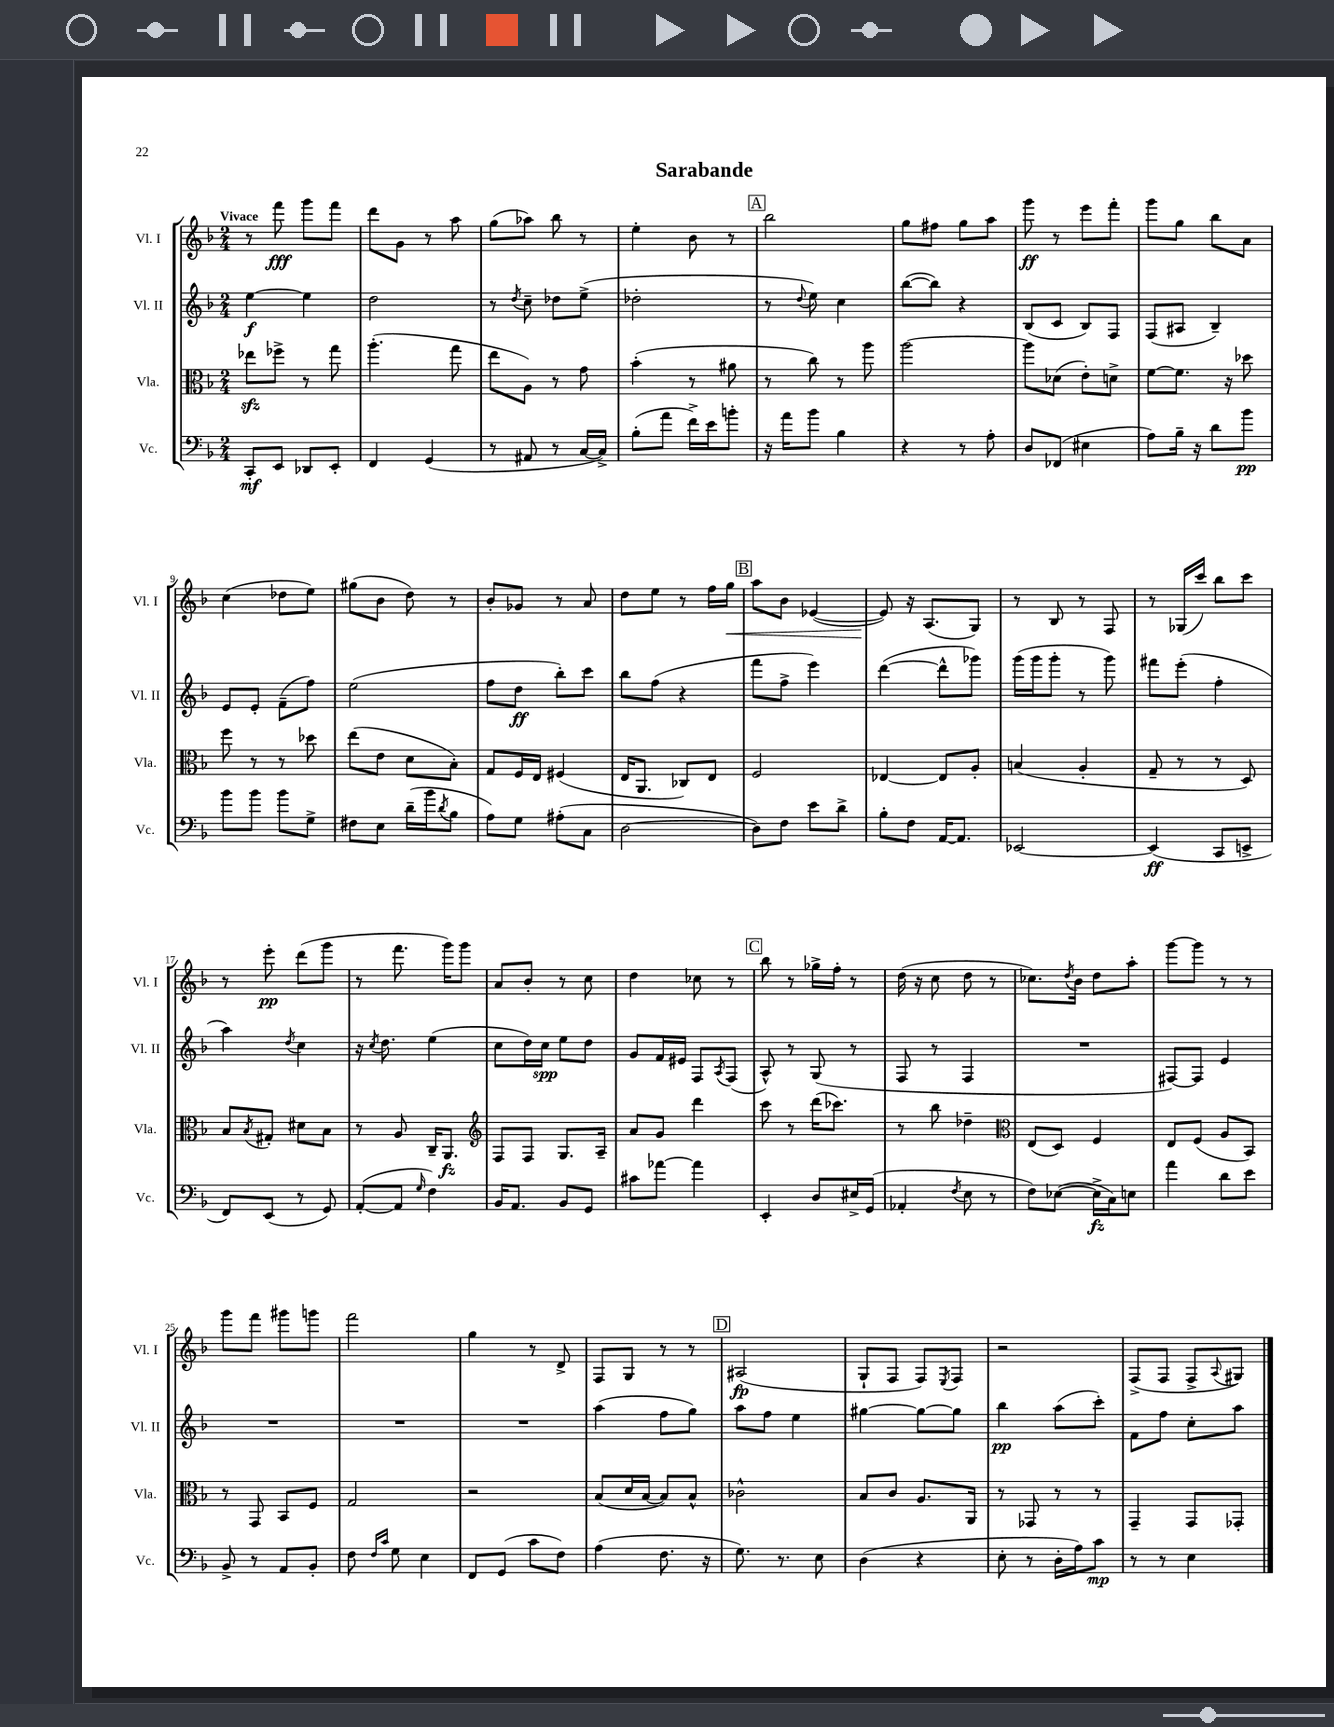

**kern	**dynam	**kern	**dynam	**kern	**dynam	**kern	**dynam
*part4	*part4	*part3	*part3	*part2	*part2	*part1	*part1
*staff4	*staff4	*staff3	*staff3	*staff2	*staff2	*staff1	*staff1
*I"Vc.	*	*I"Vla.	*	*I"Vl. II	*	*I"Vl. I	*
*I'Vc.	*	*I'Vla.	*	*I'Vl. II	*	*I'Vl. I	*
*clefF4	*	*clefC3	*	*clefG2	*	*clefG2	*
*k[b-]	*	*k[b-]	*	*k[b-]	*	*k[b-]	*
*M2/4	*	*M2/4	*	*M2/4	*	*M2/4	*
=1	=1	=1	=1	=1	=1	=1	=1
!	!	!	!	!	!	!LO:TX:a:B:t=Vivace	!
8CC'/L	mf	8ee-Xzz\L	.	[4ee\	f	8r	.
8EE/J	.	8ff-X^\J	.	.	.	8fff\	fff
8DD-X/L	.	8r	.	4ee\]	.	8ggg\L	.
8EE'/J	.	8gg\	.	.	.	8fff\J	.
=2	=2	=2	=2	=2	=2	=2	=2
4FF/	.	(4.aa'\	.	2dd\	.	8ddd\L	.
.	.	.	.	.	.	8g\J	.
(4GG/	.	.	.	.	.	8r	.
.	.	8gg\	.	.	.	8aa\	.
=3	=3	=3	=3	=3	=3	=3	=3
8r	.	8ee\L	.	8r	.	(8gg\L	.
.	.	.	.	8qdd/	.	.	.
8AA#X/	.	8A\J)	.	8cc~\	.	8aa-X\J)	.
8r	.	8r	.	8dd-X\L	.	8bb-\	.
[16C/LL	.	8g\	.	(8ee^\J	.	8r	.
16C^/JJ])	.	.	.	.	.	.	.
=4	=4	=4	=4	=4	=4	=4	=4
(8B-'\L	.	(4b-'\	.	2dd-X'\	.	4ee'\	.
8a\J	.	.	.	.	.	.	.
16f^\LL)	.	8r	.	.	.	8b-\	.
16e\J	.	.	.	.	.	.	.
8bn'\J	.	8a#X\	.	.	.	8r	.
!!LO:REH:place=s1:t=A
=5	=5	=5	=5	=5	=5	=5	=5
16r	.	8r	.	8r	.	2bb-\	.
16a\KL	.	.	.	.	.	.	.
.	.	.	.	8qqdd/	.	.	.
8b-\J	.	8cc\)	.	8ee\)	.	.	.
4B-\	.	8r	.	4cc\	.	.	.
.	.	8aa\	.	.	.	.	.
=6	=6	=6	=6	=6	=6	=6	=6
4r	.	[2aa\	.	([8bb-\L	.	8gg\L	.
.	.	.	.	8bb-\J])	.	8ff#X\J	.
8r	.	.	.	4r	.	8gg\L	.
8A'\	.	.	.	.	.	8aa\J	.
=7	=7	=7	=7	=7	=7	=7	=7
8D/L	.	8aa\L]	.	(8B-/L	.	8ggg\	ff
(8FF-X/J	.	(8d-X\J	.	8c/J	.	8r	.
4E#X\	.	8e'\L)	.	8B-/L)	.	8eee\L	.
.	.	8dn^\J	.	8F/J	.	8fff'\J	.
=8	=8	=8	=8	=8	=8	=8	=8
8A\L)	.	[8f\L	.	(8F/L	.	8ggg\L	.
16B-~\Jk	.	8.f\J]	.	8A#X/J	.	8gg\J	.
16r	.	.	.	.	.	.	.
8d\L	.	.	.	4B-~/)	.	8bb-\L	.
.	.	16r	.	.	.	.	.
8b-\J	pp	8dd-X\	.	.	.	8a\J	.
!!LO:LB:g=z
=9	=9	=9	=9	=9	=9	=9	=9
8b-\L	.	8ff\	.	8e/L	.	(4cc\	.
8b-\J	.	8r	.	8e'/J	.	.	.
8b-\L	.	8r	.	(8f~\L	.	8dd-X\L	.
8G^\J	.	8dd-X\	.	8ff\J)	.	8ee\J)	.
=10	=10	=10	=10	=10	=10	=10	=10
8F#X\L	.	(8ee\L	.	(2ee\	.	(8gg#X\L	.
8E\J	.	8e\J	.	.	.	8b-\J	.
(16d~\LL	.	8d\L	.	.	.	8dd\)	.
16b-\J	.	.	.	.	.	.	.
8qd/	.	.	.	.	.	.	.
8B-\J	.	8B-'\J)	.	.	.	8r	.
=11	=11	=11	=11	=11	=11	=11	=11
8A\L)	.	8G/L	.	8ff\L	.	8b-'/L	.
8G\J	.	16F/L	.	8dd\J	ff	8g-X/J	.
.	.	16E/JJ	.	.	.	.	.
(8A#X'\L	.	(4F#X/	.	8bb-'\L)	.	8r	.
8C\J	.	.	.	8ccc\J	.	8a/	.
=12	=12	=12	=12	=12	=12	=12	=12
[2D\	.	16E/KL	.	8bb-\L	.	8dd\L	.
.	.	8.AA/J	.	.	.	.	.
.	.	.	.	(8ff\J	.	8ee\J	.
.	.	8C-X/L)	.	4r	.	8r	.
.	.	8E/J	.	.	.	16ff\LL	.
!	!	!	!	!	!	!	!LO:HP:b
.	.	.	.	.	.	16gg\JJ	<
!!LO:REH:place=s1:t=B
=13	=13	=13	=13	=13	=13	=13	=13
8D\L])	.	2F/	.	8fff\L	.	8aa\L	.
8F\J	.	.	.	8ff^\J	.	8b-\J	.
8e\L	.	.	.	4eee\)	.	([4e-X/	.
8d^\J	.	.	.	.	.	.	.
=14	=14	=14	=14	=14	=14	=14	=14
8B-'\L	.	[4E-X/	.	([4ddd\	.	8e-/])	.
8F\J	.	.	.	.	.	16r	[
.	.	.	.	.	.	(8.A/L	.
[16AA/KL	.	8E-/L]	.	8ddd^^\L]	.	.	.
8.AA/J]	.	.	.	.	.	.	.
.	.	8A'/J	.	8ggg-X\J)	.	8G/J)	.
=15	=15	=15	=15	=15	=15	=15	=15
[2EE-X/	.	(4Bn/	.	(16ggg\LL	.	8r	.
.	.	.	.	16ggg\J	.	.	.
.	.	.	.	8ggg'\J	.	8B-/	.
.	.	4A'/	.	8r	.	8r	.
.	.	.	.	8ggg\)	.	8F/	.
=16	=16	=16	=16	=16	=16	=16	=16
(4EE-/]	ff	8G~/	.	8fff#X\L	.	8r	.
.	.	8r	.	(8eee'\J	.	(16G-X/LL	.
.	.	.	.	.	.	16ccc/JJ)	.
8CC/L	.	8r	.	4ff'\	.	8bb-\L	.
8EEn^/J	.	8D/)	.	.	.	8ccc\J	.
!!LO:LB:g=z
=17	=17	=17	=17	=17	=17	=17	=17
8FF/L)	.	8B-/L	.	4aa\)	.	8r	.
.	.	8qB-/	.	.	.	.	.
(8EE/J	.	8G#X'/J	.	.	.	8eee'\	pp
.	.	.	.	8qdd/	.	.	.
8r	.	8d#X\L	.	4cc\	.	(8ddd\L	.
8GG/)	.	8B-\J	.	.	.	8ggg\J	.
=18	=18	=18	=18	=18	=18	=18	=18
([8AA'/L	.	8r	.	16r	.	8r	.
.	.	.	.	8qcc/	.	.	.
.	.	.	.	8.dd\	.	.	.
8AA/J]	.	8A/	.	.	.	8.fff\	.
16qqG/	.	.	.	.	.	.	.
4F\)	.	16C~/KL	.	(4ee\	.	.	.
.	.	8.AA/J	fz	.	.	16ggg\KL)	.
.	.	.	.	.	.	8ggg\J	.
=19	=19	=19	=19	=19	=19	=19	=19
*	*	*clefG2	*	*	*	*	*
16BB-/KL	.	8F/L	.	8cc\L	.	8a/L	.
8.AA/J	.	.	.	.	.	.	.
.	.	8F/J	.	16dd\L)	.	8b-'/J	.
.	.	.	.	16cc\JJ	spp	.	.
8BB-/L	.	8.G/L	.	8ee\L	.	8r	.
8GG/J	.	.	.	8dd\J	.	8cc\	.
.	.	16A~/Jk	.	.	.	.	.
=20	=20	=20	=20	=20	=20	=20	=20
8c#X\L	.	8a/L	.	8g/L	.	4dd\	.
[8a-X\J	.	8g/J	.	16f/L	.	.	.
.	.	.	.	16e#X/JJ	.	.	.
4a-\]	.	4ddd\	.	8F/L	.	8cc-X\	.
.	.	.	.	8qA/	.	.	.
.	.	.	.	(8F/J	.	8r	.
!!LO:REH:place=s1:t=C
=21	=21	=21	=21	=21	=21	=21	=21
4EE'/	.	8ccc\	.	8A^^/)	.	8bb-\	.
.	.	8r	.	8r	.	8r	.
8D/L	.	(16ddd\KL	.	(8G/	.	16gg-X^\LL	.
.	.	8.ccc-X\J)	.	.	.	16ff'\JJ	.
16E#X^/L	.	.	.	8r	.	8r	.
(16GG/JJ	.	.	.	.	.	.	.
=22	=22	=22	=22	=22	=22	=22	=22
4AA-X'/	.	8r	.	8F/	.	(16dd\	.
.	.	.	.	.	.	16r	.
.	.	8bb-\	.	8r	.	8cc\	.
8qF/	.	.	.	.	.	.	.
8E\	.	4dd-X~\	.	4F/	.	8dd\	.
8r	.	.	.	.	.	8r	.
=23	=23	=23	=23	=23	=23	=23	=23
*	*	*clefC3	*	*	*	*	*
8F\L)	.	(8E/L	.	2r	.	8.cc-X\L)	.
([8E-X\J	.	8D/J)	.	.	.	.	.
.	.	.	.	.	.	8qdd/	.
.	.	.	.	.	.	16b-\Jk	.
16E-^\LL]	fz	4F/	.	.	.	8dd\L	.
16C\J)	.	.	.	.	.	.	.
8En\J	.	.	.	.	.	8aa'\J	.
=24	=24	=24	=24	=24	=24	=24	=24
4a\	.	8E/L	.	[8F#X/L)	.	[8ggg\L	.
.	.	(8F/J	.	8F#/J]	.	8ggg\J]	.
8d\L	.	8A/L	.	4e/	.	8r	.
8e\J	.	8BB-/J)	.	.	.	8r	.
!!LO:LB:g=z
=25	=25	=25	=25	=25	=25	=25	=25
8BB-^/	.	8r	.	2r	.	8ggg\L	.
8r	.	8GG/	.	.	.	8fff\J	.
8AA/L	.	8BB-/L	.	.	.	8ggg#X\L	.
8BB-'/J	.	8F/J	.	.	.	8gggn\J	.
=26	=26	=26	=26	=26	=26	=26	=26
8F\	.	2G/	.	2r	.	2fff\	.
16qqF/LL	.	.	.	.	.	.	.
16qqc/JJ	.	.	.	.	.	.	.
8G\	.	.	.	.	.	.	.
4E\	.	.	.	.	.	.	.
=27	=27	=27	=27	=27	=27	=27	=27
8FF/L	.	2r	.	2r	.	4gg\	.
(8GG/J	.	.	.	.	.	.	.
8c\L	.	.	.	.	.	8r	.
8F\J)	.	.	.	.	.	8d^/	.
=28	=28	=28	=28	=28	=28	=28	=28
(4A\	.	(8B-/L	.	(4aa\	.	8F/L	.
.	.	16d/L	.	.	.	8G/J	.
.	.	[16B-/JJ	.	.	.	.	.
8.F\	.	8B-/L])	.	8ff\L	.	8r	.
.	.	8B-^^/J	.	8gg\J)	.	8r	.
16r	.	.	.	.	.	.	.
!!LO:REH:place=s1:t=D
=29	=29	=29	=29	=29	=29	=29	=29
8.G\)	.	2c-X^^\	.	8aa\L	.	(2A#X/	fp
.	.	.	.	8ff\J	.	.	.
8.r	.	.	.	.	.	.	.
.	.	.	.	4ee\	.	.	.
8E\	.	.	.	.	.	.	.
=30	=30	=30	=30	=30	=30	=30	=30
(4D\	.	8B-/L	.	[4gg#X\	.	8G`/L	.
.	.	8c/J	.	.	.	8F/J	.
4r	.	8.A/L	.	8gg#\L_	.	8F/L)	.
.	.	.	.	.	.	8qE/	.
.	.	.	.	8gg#\J]	.	8F/J	.
.	.	16AA/Jk	.	.	.	.	.
=31	=31	=31	=31	=31	=31	=31	=31
8E'\	.	8r	.	4bb-\	pp	2r	.
8r	.	8GG-X/	.	.	.	.	.
16D'\LL	.	8r	.	(8aa\L	.	.	.
16A\J)	.	.	.	.	.	.	.
8c\J	mp	8r	.	8ccc'\J)	.	.	.
=32	=32	=32	=32	=32	=32	=32	=32
8r	.	4GG~/	.	8f\L	.	(8F^/L	.
8r	.	.	.	8ff\J	.	8F/J	.
4E\	.	8GG/L	.	8cc'\L	.	8F^/L	.
.	.	.	.	.	.	8qqA/	.
.	.	8GG-X'/J	.	8aa\J	.	8G#X/J)	.
==	==	==	==	==	==	==	==
*-	*-	*-	*-	*-	*-	*-	*-
